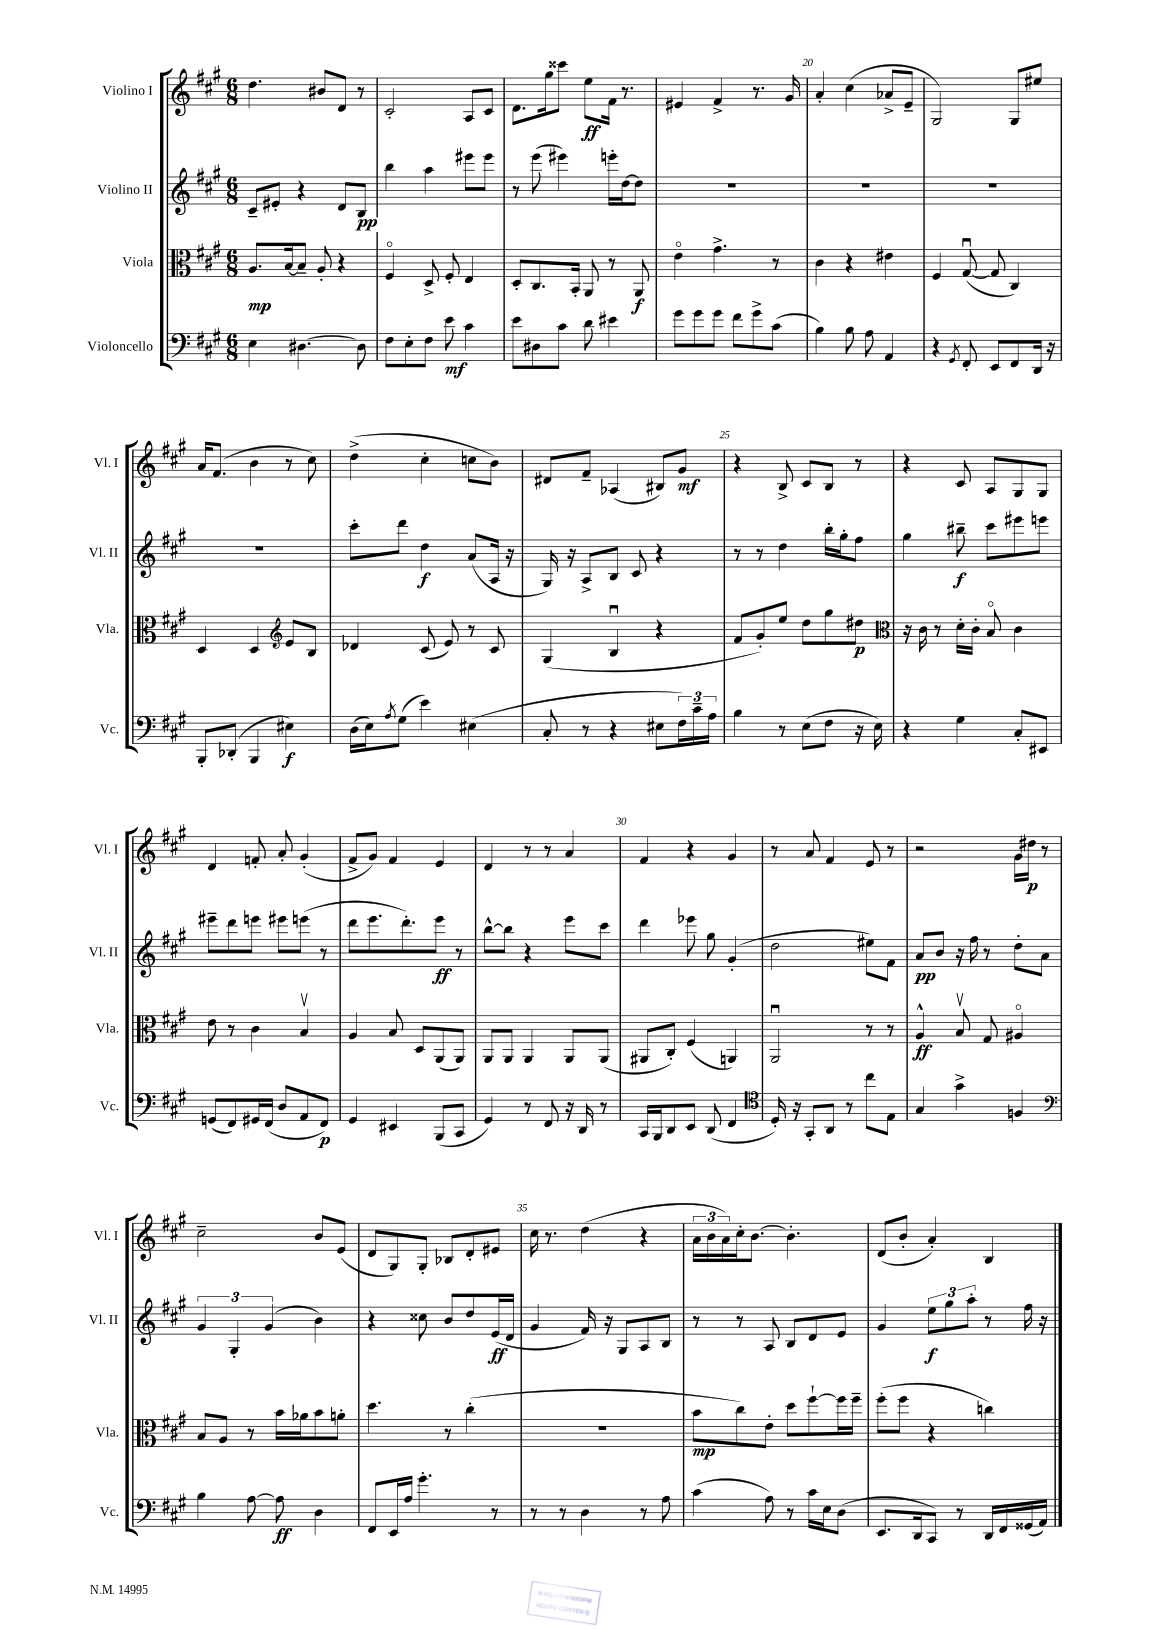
<<
\new StaffGroup <<
\new Staff = "s0" \with { instrumentName = "Violino I" shortInstrumentName = "Vl. I" } {
    \clef treble \key a \major \numericTimeSignature \time 6/8
    d''4. bis'8 d'8 r8 |
    cis'2-. a8 cis'8 |
    d'8. gis''16 cisis'''8 e''8\ff fis'16 r8. |
    eis'4 fis'4-> r8. gis'16 |
    a'4-. cis''4( aes'8-> e'8-- |
    gis2) gis8 eis''8 |
    a'16 fis'8.( b'4 r8 cis''8) |
    d''4->( cis''4-. c''8 b'8) |
    dis'8 fis'8-- aes4( bis8) gis'8\mf |
    r4 b8-> cis'8 b8 r8 |
    r4 cis'8 a8 gis8 gis8 |
    d'4 f'8-. a'8-. gis'4-.( |
    fis'8-> gis'8) fis'4 e'4 |
    d'4 r8 r8 a'4 |
    fis'4 r4 gis'4 |
    r8 a'8 fis'4 e'8 r8 |
    r2 gis'16 dis''16\p r8 |
    cis''2-- b'8 e'8( |
    d'8 gis8) gis8-. bes8 d'8-. eis'8 |
    cis''16 r8. d''4( r4 |
    \tuplet 3/2 { a'16 b'16 a'16) } cis''16-. b'8.~ b'4.-. |
    d'8( b'8-. a'4-.) b4 \bar "|." |
}
\new Staff = "s1" \with { instrumentName = "Violino II" shortInstrumentName = "Vl. II" } {
    \clef treble \key a \major \numericTimeSignature \time 6/8
    cis'8-- eis'8-. r4 d'8 b8\pp |
    b''4 a''4 eis'''8 eis'''8 |
    r8 e'''8( eis'''4) e'''16-. d''16~ d''8 |
    R2. |
    R2. |
    R2. |
    R2. |
    cis'''8-. d'''8 d''4\f a'8( a16 r16 |
    gis16) r16 a8-> b8 cis'8 r4 |
    r8 r8 d''4 b''16-. gis''16-. fis''8 |
    gis''4 bis''8--\f cis'''8 eis'''8 e'''8 |
    eis'''8-- d'''8 e'''8 eis'''8 e'''8( r8 |
    d'''8 e'''8. d'''8.-.) e'''8\ff r8 |
    b''8~-^ b''8 r4 e'''8 cis'''8 |
    d'''4 ees'''8 gis''8 gis'4-.( |
    d''2 eis''8) fis'8 |
    a'8\pp b'8 r16 fis''16 r8 d''8-. a'8 |
    \tuplet 3/2 { gis'4 gis4-. gis'4( } b'4) |
    r4 cisis''8 b'8 d''8 e'16\ff( d'16 |
    gis'4 fis'16) r16 gis8 a8 b8 |
    r8 r8 a8 b8 d'8 e'8 |
    gis'4 \tuplet 3/2 { e''8\f gis''8 a''8-. } r8 fis''16 r16 \bar "|." |
}
\new Staff = "s2" \with { instrumentName = "Viola" shortInstrumentName = "Vla." } {
    \clef alto \key a \major \numericTimeSignature \time 6/8
    a8.\mp b16~ b8-- a8-. r4 |
    fis4\flageolet d8-> fis8-. e4 |
    d8-. cis8. b,16-. a,8 r8 a,8\f |
    e'4\flageolet gis'4.-> r8 |
    cis'4 r4 eis'4 |
    fis4 gis8~\downbow( gis8 cis4) |
    d4 d4 \clef treble e'8 b8 |
    des'4 cis'8( e'8) r8 cis'8 |
    gis4( b4\downbow r4 |
    fis'8 gis'8-.) e''8 d''8 gis''8 dis''8\p |
    \clef alto r16 cis'16 r8 d'16-. cis'16-. b8\flageolet cis'4 |
    e'8 r8 cis'4 b4\upbow |
    a4 b8 d8 a,8( a,8) |
    a,8 a,8 a,4 a,8 a,8( |
    ais,8 cis8-.) fis4( a,4) |
    a,2\downbow r8 r8 |
    a4-^\ff b8\upbow gis8 ais4\flageolet |
    b8 a8 r8 b'16 aes'16 b'8 a'8-. |
    d''4. r8 cis''4-.( |
    R2. |
    b'8\mp cis''8) e'8-. d''8 fis''8~-! fis''16 fis''16-- |
    fis''8-.( fis''8 r4 c''4) \bar "|." |
}
\new Staff = "s3" \with { instrumentName = "Violoncello" shortInstrumentName = "Vc." } {
    \clef bass \key a \major \numericTimeSignature \time 6/8
    e4 dis4.~ dis8 |
    fis8 e8-. fis8 e'8\mf cis'4 |
    e'8 dis8 cis'8 d'8 eis'4 |
    gis'8 gis'8 gis'8 fis'8 gis'8-> cis'8( |
    b4) b8 a8 a,4 |
    r4 \acciaccatura { gis,8 } fis,8-. e,8 fis,8 d,16 r16 |
    b,,8-. des,8-.( b,,4 eis4\f) |
    d16( e16) \acciaccatura { a8 } gis8( e'4) eis4( |
    cis8-. r8 r4 eis8 \tuplet 3/2 { fis16) cis'16-- a16 } |
    b4 r8 e8( fis8 r16 e16) |
    r4 gis4 cis8-. eis,8 |
    g,8( fis,8) gis,16 fis,16( d8 a,8 fis,8\p) |
    gis,4 eis,4 b,,8( cis,8 |
    gis,4) r8 fis,8 r16 d,16 r8 |
    cis,16 b,,16 d,8 e,8 d,8( fis,4 |
    \clef tenor d16-.) r16 gis,8-. a,8 r8 cis''8 e8 |
    gis4 gis'4-> f4 |
    \clef bass b4 a8~ a8\ff d4 |
    fis,8 e,16 a16 gis'4.-. r8 |
    r8 r8 d4 r8 a8 |
    cis'4( a8) r8 cis'16 e16 d8( |
    e,8. d,16 cis,8) r8 d,16 fis,16 gisis,16( a,16) \bar "|." |
}
>>
>>
\layout { \context { \Score currentBarNumber = #16 \override BarNumber.break-visibility = ##(#f #t #t) barNumberVisibility = #(every-nth-bar-number-visible 5) } }
